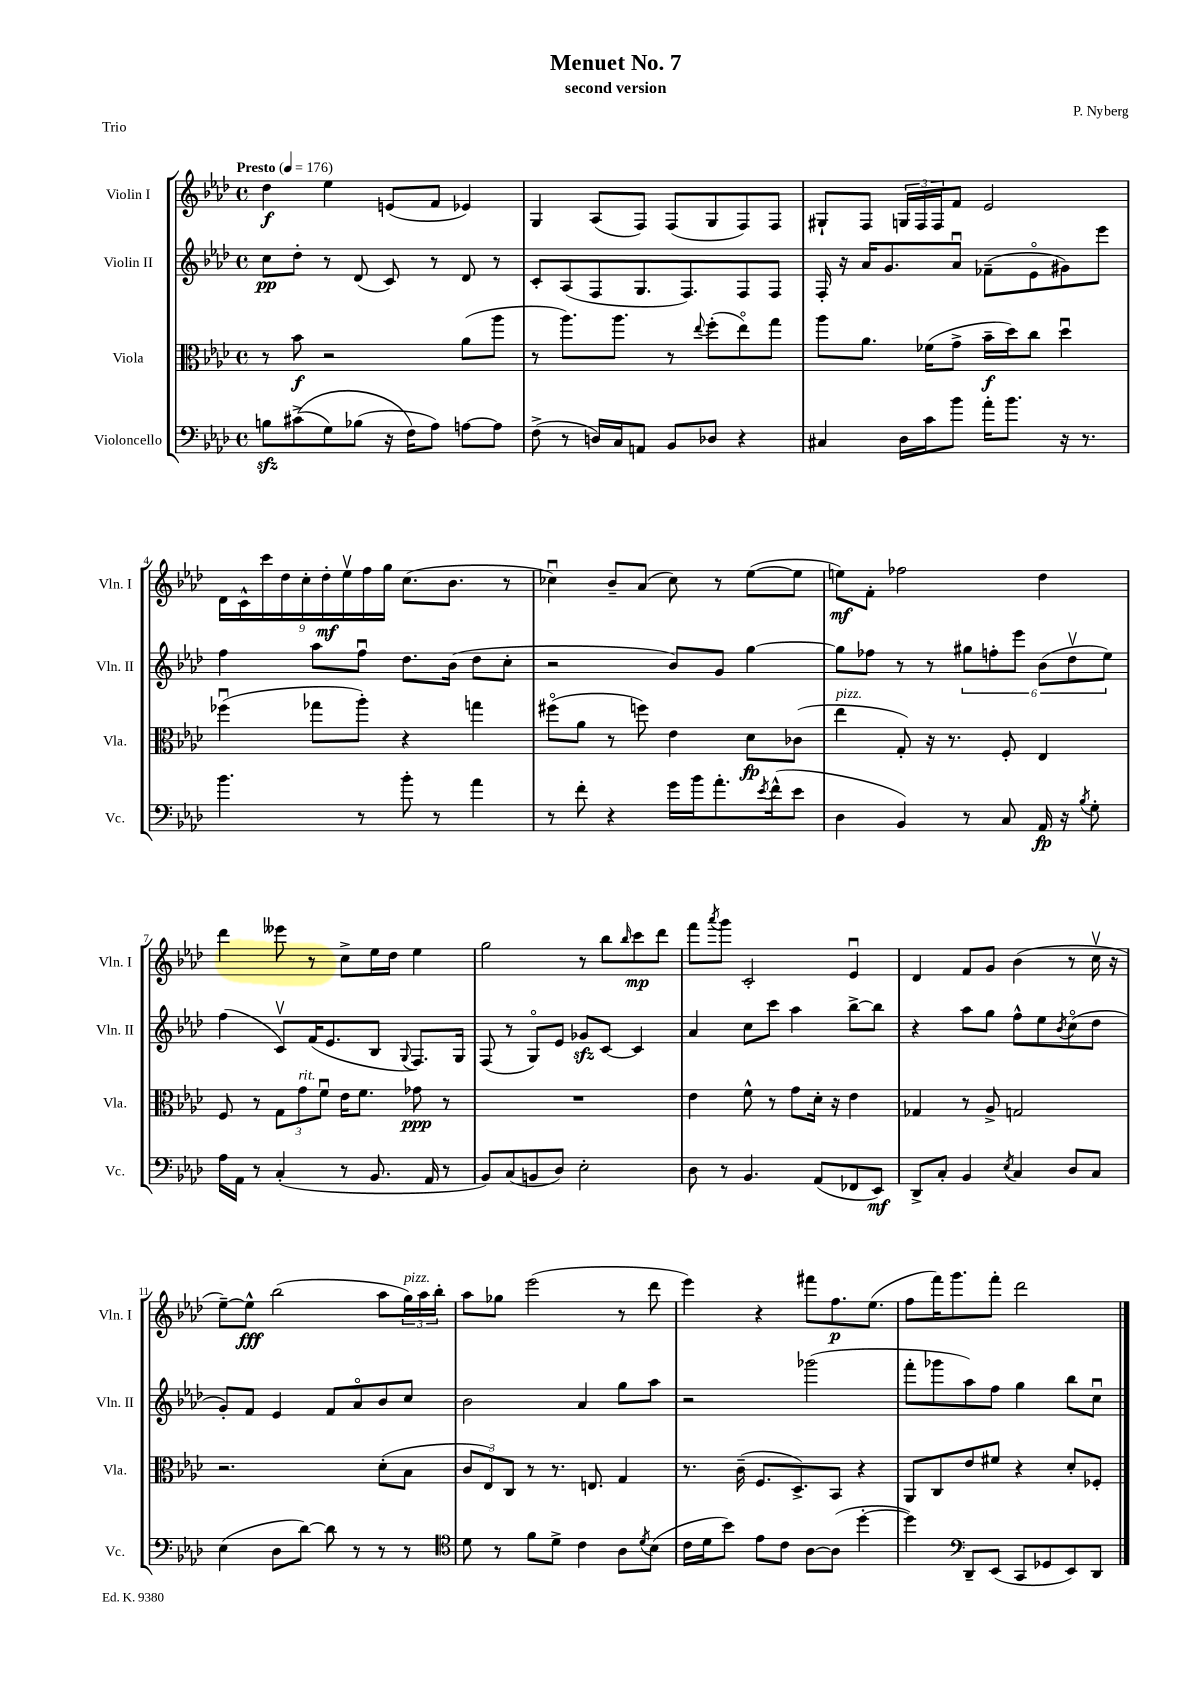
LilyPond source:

\header { title = "Menuet No. 7" composer = "P. Nyberg" subtitle = "second version" piece = "Trio" }
<<
\new StaffGroup <<
\new Staff = "s0" \with { instrumentName = "Violin I" shortInstrumentName = "Vln. I" } {
    \clef treble \key aes \major \defaultTimeSignature \time 4/4 \tempo "Presto" 4 = 176
    des''4\f ees''4 e'8( f'8 ees'4) |
    g4 aes8( f8) f8( g8 f8) f8 |
    gis8-! f8 \tuplet 3/2 { g16 f16 f16 } f'8 ees'2 |
    \tuplet 9/8 { des'16 c'16-^ c'''16 des''16 c''16-. des''16-.\mf ees''16\upbow f''16 g''16 } c''8.( bes'8. r8 |
    ces''4\downbow) bes'8-- aes'8( ces''8) r8 ees''8~( ees''8 |
    e''8\mf) f'8-. fes''2 des''4 |
    des'''4 eeses'''8 r8 c''8-> ees''16 des''16 ees''4 |
    g''2 r8 bes''8 \grace { bes''16 } c'''8\mp des'''8 |
    f'''8 \acciaccatura { aes'''8 } g'''8 c'2-. ees'4\downbow |
    des'4 f'8 g'8 bes'4( r8 c''16\upbow r16 |
    ees''8~--) ees''8-^\fff bes''2( aes''8 \tuplet 3/2 { g''16^\markup { \italic "pizz." }) aes''16 bes''16-. } |
    aes''8 ges''8 ees'''2( r8 des'''8 |
    ees'''4) r4 fis'''8 f''8.\p ees''8.( |
    f''8 f'''16) g'''8. f'''8-. des'''2 \bar "|." |
}
\new Staff = "s1" \with { instrumentName = "Violin II" shortInstrumentName = "Vln. II" } {
    \clef treble \key aes \major \defaultTimeSignature \time 4/4
    c''8\pp des''8-. r8 des'8( c'8) r8 des'8 r8 |
    c'8-. aes8( f8 g8. f8.) f8 f8 |
    f16-. r16 aes'16 g'8. aes'8\downbow fes'8--( ees'8\flageolet gis'8) ees'''8 |
    f''4 aes''8 f''8\downbow des''8. bes'16( des''8 c''8-. |
    r2 bes'8) g'8 g''4~ |
    g''8 fes''8 r8 r8 \tuplet 6/4 { gis''8 f''8-. ees'''8 bes'8( des''8\upbow ees''8) } |
    f''4( c'8\upbow) f'16( ees'8. bes8 \appoggiatura { g8 } f8.) g16 |
    f8( r8 g8\flageolet) ees'8 ges'8\sfz c'8~ c'4 |
    aes'4 c''8 c'''8 aes''4 bes''8~-> bes''8 |
    r4 aes''8 g''8 f''8-^ ees''8 \acciaccatura { bes'8 } c''8\flageolet( des''8 |
    g'8-.) f'8 ees'4 f'8 aes'8\flageolet bes'8 c''8 |
    bes'2 aes'4 g''8 aes''8 |
    r2 ges'''2( |
    f'''8-. ges'''8 aes''8) f''8 g''4 bes''8 c''8\downbow \bar "|." |
}
\new Staff = "s2" \with { instrumentName = "Viola" shortInstrumentName = "Vla." } {
    \clef alto \key aes \major \defaultTimeSignature \time 4/4
    r8 bes'8\f r2 aes'8( aes''8 |
    r8 aes''8.) aes''8. r8 \appoggiatura { ees''8 } f''8-.( ees''8\flageolet) g''8 |
    aes''8 aes'8. fes'16( g'8-> bes'16--\f des''16) c''8 des''4\downbow |
    fes''4\downbow( ges''8 aes''8-.) r4 g''4 |
    fis''8\flageolet( aes'8 r8 f''8) ees'4 des'8\fp ces'8( |
    ees''4^\markup { \italic "pizz." } g8-.) r16 r8. f8-. ees4 |
    f8 r8 \tuplet 3/2 { g8 g'8^\markup { \italic "rit." } f'8\downbow } ees'16 f'8. ges'8\ppp r8 |
    R1 |
    ees'4 f'8-^ r8 g'8 des'16-. r16 ees'4 |
    ges4 r8 aes8-> g2 |
    r2. des'8-.( bes8 |
    \tuplet 3/2 { c'8 ees8) c8 } r8 r8. e8. g4 |
    r8. c'16--( f8. des8.->) bes,8 r4 |
    aes,8 c8 ees'8 fis'8 r4 des'8-. fes8-. \bar "|." |
}
\new Staff = "s3" \with { instrumentName = "Violoncello" shortInstrumentName = "Vc." } {
    \clef bass \key aes \major \defaultTimeSignature \time 4/4
    b8\sfz cis'8->(\( g8) bes8( r16 f16\) aes8) a8~ a8 |
    f8->( r8 d16) c16 a,8 bes,8 des8 r4 |
    cis4 des16 c'16 bes'8 aes'16-. bes'8. r16 r8. |
    bes'4. r8 bes'8-. r8 aes'4 |
    r8 f'8-. r4 g'16 bes'16 aes'8.-. \acciaccatura { ees'8 } f'16-^( ees'8 |
    des4 bes,4) r8 c8 aes,16\fp r16 \acciaccatura { bes8 } g8-. |
    aes16 aes,16 r8 c4-.( r8 bes,8. aes,16 r8 |
    bes,8) c8( b,8 des8) ees2-. |
    des8 r8 bes,4. aes,8( fes,8 ees,8\mf) |
    des,8-> c8-. bes,4 \acciaccatura { ees8 } c4 des8 c8 |
    ees4( des8 des'8~) des'8 r8 r8 r8 |
    \clef tenor des'8 r8 f'8 des'8-> c'4 aes8 \acciaccatura { des'8 } bes8( |
    c'16 des'16 bes'8) ees'8 c'8 aes8~ aes8( des''4~-. |
    des''4) \clef bass des,8-- ees,8( c,8 ges,8 ees,8) des,8 \bar "|." |
}
>>
>>
